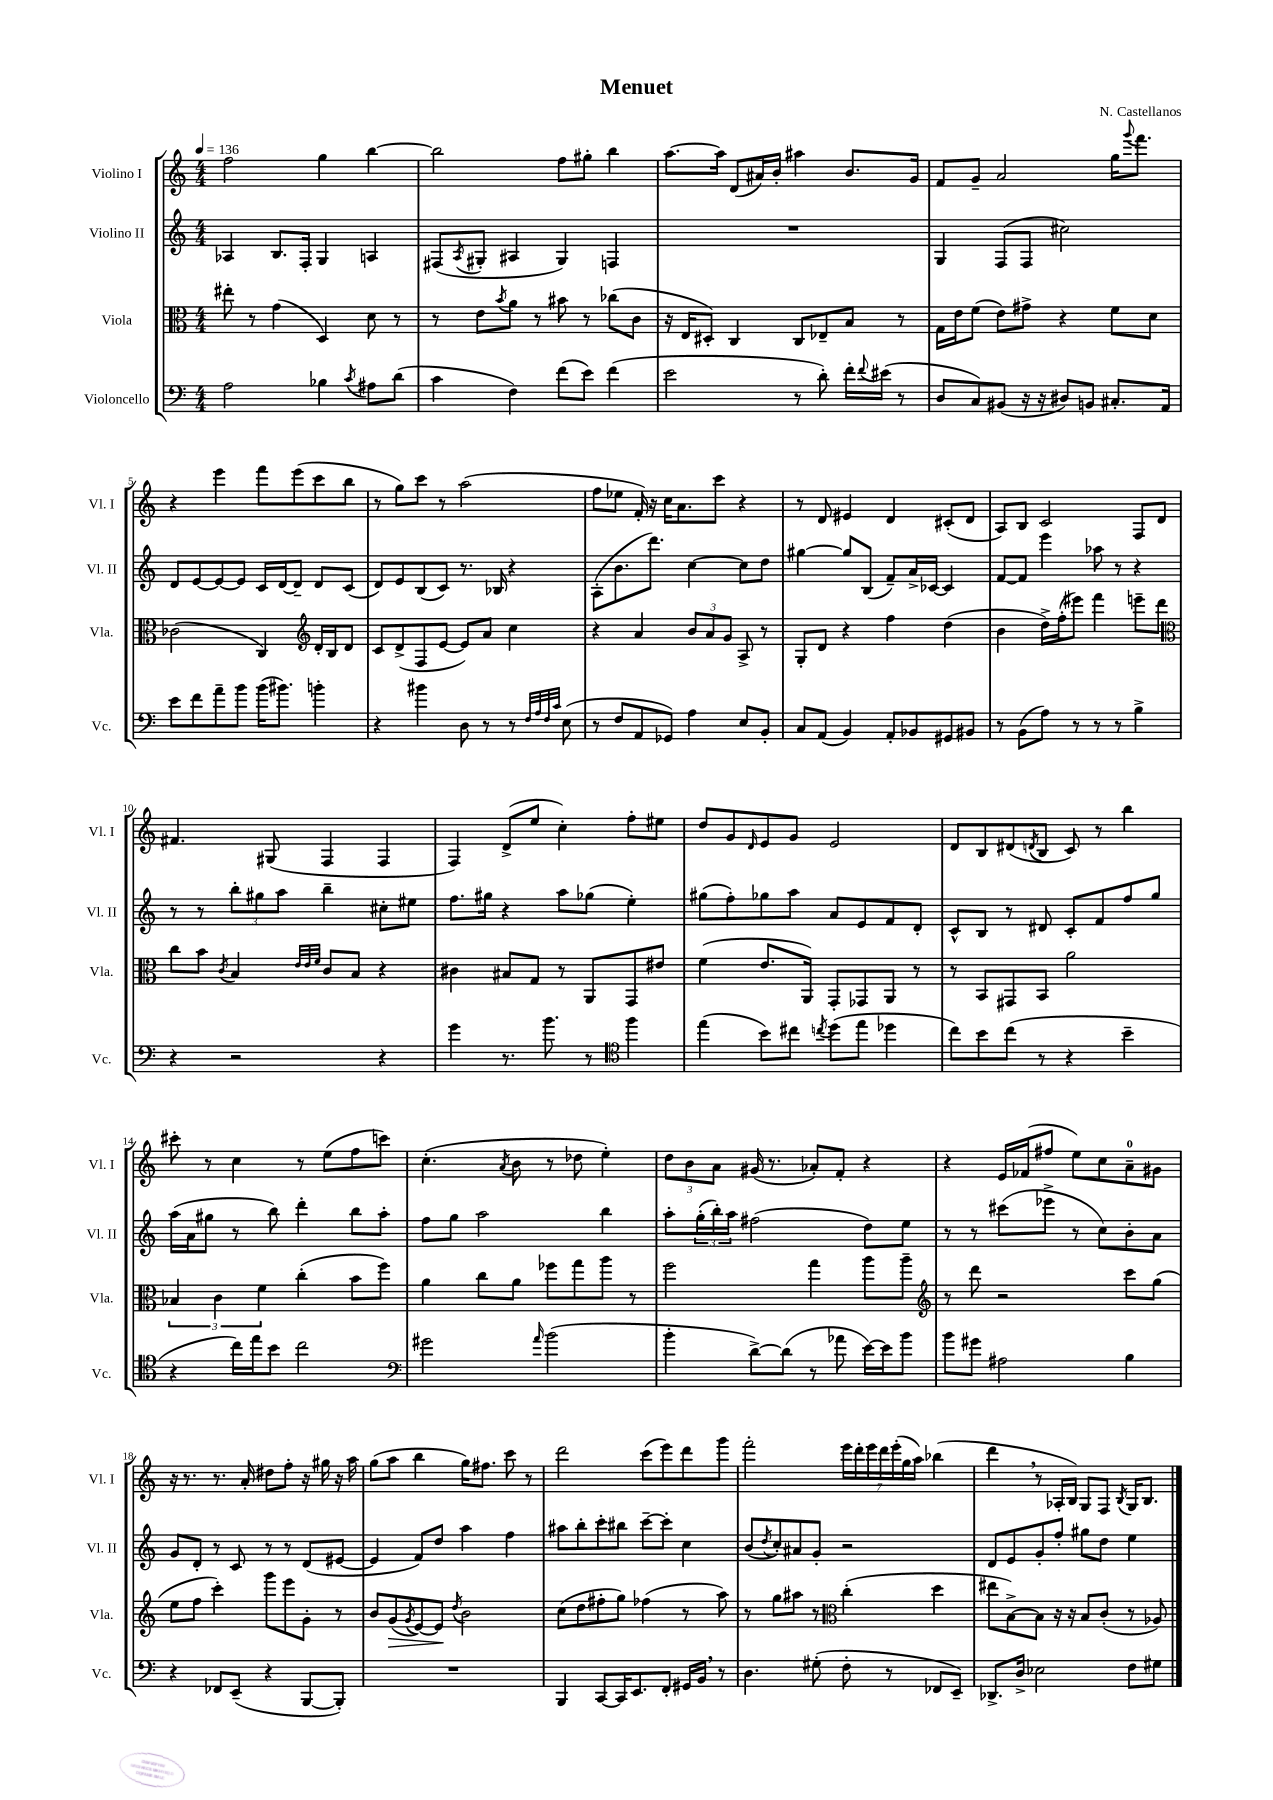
\header { title = "Menuet" composer = "N. Castellanos" }
<<
\new StaffGroup <<
\new Staff = "s0" \with { instrumentName = "Violino I" shortInstrumentName = "Vl. I" } {
    \clef treble \key c \major \numericTimeSignature \time 4/4 \tempo 4 = 136
    f''2 g''4 b''4~ |
    b''2 f''8 gis''8-. b''4 |
    a''8.~ a''16 d'8( ais'16) b'16-. ais''4 b'8. g'16 |
    f'8 g'8-- a'2 g''16 \appoggiatura { g'''8 } f'''8. |
    r4 e'''4 f'''8 e'''8( c'''8 b''8 |
    r8 g''8) c'''8 r8 a''2( |
    f''8 ees''8 f'16-.) r16 c''16 a'8. c'''8 r4 |
    r8 d'8 eis'4 d'4 cis'8-.( d'8 |
    a8) b8 c'2 f8 d'8 |
    fis'4. gis8( f4 f4 |
    f4) d'8->( e''8 c''4-.) f''8-. eis''8 |
    d''8 g'8 \grace { d'16 } e'8 g'8 e'2 |
    d'8 b8 dis'8( \acciaccatura { d'8 } b8 c'8) r8 b''4 |
    cis'''8-. r8 c''4 r8 e''8( f''8 c'''8) |
    c''4.-.( \acciaccatura { a'8 } b'8 r8 des''8 e''4-.) |
    \tuplet 3/2 { d''8 b'8 a'8 } gis'16( r8. aes'8-.) f'8-. r4 |
    r4 e'16 fes'16( fis''8 e''8) c''8 a'8-0-- gis'8 |
    r16 r8. r8. a'16-. dis''8 f''8-. r16 gis''16 r16 a''16 |
    g''8( a''8 b''4 g''16) fis''8. c'''8 r8 |
    d'''2 c'''8( e'''8) d'''8 g'''8 |
    f'''2-. \tuplet 7/4 { e'''16 d'''16-. e'''16 d'''16 e'''16-.( g''16 a''16) } bes''4( |
    d'''4 \breathe r8 aes16-. b16) g8 f8 \acciaccatura { b8 } g16 b8. \bar "|." |
}
\new Staff = "s1" \with { instrumentName = "Violino II" shortInstrumentName = "Vl. II" } {
    \clef treble \key c \major \numericTimeSignature \time 4/4
    aes4 b8. f16-. g4 a4 |
    fis8( \acciaccatura { a8 } gis8-. ais4 gis4) f4 |
    R1 |
    g4 f8( f8 cis''2) |
    d'8 e'8~ e'8~ e'8 c'16 d'16~ d'8-- d'8 c'8( |
    d'8) e'8 b8( c'8) r8. bes16 r4 |
    a8-.( b'8. d'''8.) c''4~ c''8 d''8 |
    gis''4~ gis''8 b8( f'8--) a'16-> ces'16~ ces'4 |
    f'8~ f'8 e'''4 aes''8 r8 r4 |
    r8 r8 \tuplet 3/2 { b''8-. gis''8 a''8 } b''4-- cis''8-. eis''8 |
    f''8. gis''16 r4 a''8 ges''8( e''4-.) |
    gis''8( f''8-.) ges''8 a''8 a'8 e'8 f'8 d'8-. |
    c'8-^ b8 r8 dis'8 c'8-. f'8 f''8 g''8 |
    a''16( a'16 gis''8 r8 b''8) d'''4-. b''8 a''8-. |
    f''8 g''8 a''2 b''4 |
    a''8-. \tuplet 3/2 { g''16-.( b''16-.) a''16 } fis''2( d''8) e''8 |
    r8 r8 cis'''8( ees'''8-> r8 c''8) b'8-. a'8 |
    g'8 d'8-. r8 c'8 r8 r8 d'8( eis'8~ |
    eis'4 f'8) d''8 a''4 f''4 |
    ais''8 b''8-. c'''8-. bis''8 c'''8~-- c'''8-. c''4 |
    b'8( \acciaccatura { d''8 } c''8-.) ais'8 g'8-. r2 |
    d'8 e'8 g'8-. f''8-. gis''8 d''8 e''4 \bar "|." |
}
\new Staff = "s2" \with { instrumentName = "Viola" shortInstrumentName = "Vla." } {
    \clef alto \key c \major \numericTimeSignature \time 4/4
    eis''8-. r8 g'4( d4) d'8 r8 |
    r8 e'8 \acciaccatura { b'8 } a'8 r8 bis'8 r8 ces''8( c'8 |
    r16 e16 dis8-.) c4 c8 ees8-- b8 r8 |
    g16 e'16 f'8( e'8) gis'8-> r4 f'8 d'8 |
    ces'2( c4) \clef treble d'16-. b16 d'8 |
    c'8 d'8->( f8 e'8~ e'8) a'8 c''4 |
    r4 a'4 \tuplet 3/2 { b'8 a'8 g'8 } a8-> r8 |
    g8-. d'8 r4 f''4 d''4( |
    b'4 d''16->) f''16-.( eis'''8) f'''4 e'''8-- d'''8 |
    \clef alto c''8 b'8 \acciaccatura { c'8 } b4 \grace { e'32 e'32 f'32 } c'8 b8 r4 |
    cis'4 bis8 g8 r8 a,8 g,8 eis'8 |
    f'4( e'8. a,16) g,8-. ges,8 a,8 r8 |
    r8 b,8 gis,8 b,8 a'2 |
    \tuplet 3/2 { bes4 c'4 f'4 } c''4-.( b'8 f''8) |
    a'4 c''8 a'8 fes''8 g''8 a''8 r8 |
    f''2 g''4 a''8 a''8-- |
    \clef treble r8 d'''8 r2 c'''8 g''8( |
    e''8 f''8 c'''4-.) g'''8 e'''8 g'8-. r8 |
    b'8 g'8\>( \acciaccatura { g'8 } e'8~) e'8\! \acciaccatura { d''8 } b'2 |
    c''8( d''8 fis''8-. g''8) fes''4( r8 a''8) |
    r8 g''8 ais''8 r8 \clef alto c''4-.( d''4 |
    eis''8 b8~->) b8 r16 r16 b8 c'8-.( r8 aes8) \bar "|." |
}
\new Staff = "s3" \with { instrumentName = "Violoncello" shortInstrumentName = "Vc." } {
    \clef bass \key c \major \numericTimeSignature \time 4/4
    a2 bes4 \acciaccatura { c'8 } ais8 d'8( |
    c'4 f4) f'8( e'8) f'4( |
    e'2 r8 d'8-.) f'16-. \appoggiatura { f'8 } eis'16( r8 |
    d8 c8) bis,8( r16 r16 dis8) b,8 cis8.-. a,16 |
    e'8 f'8 a'8-- b'8 b'16( bis'8.) b'4-. |
    r4 bis'4 d8 r8 r8 \grace { f32 a32 f32 c'32 } e8( |
    r8 f8 a,8 ges,8) a4 e8 b,8-. |
    c8 a,8( b,4) a,8-. bes,8 gis,8 bis,8 |
    r8 b,8( a8) r8 r8 r8 b4-> |
    r4 r2 r4 |
    g'4 r8. b'8. r8 \clef tenor f''4 |
    e''4( b'8) cis''8 \acciaccatura { c''8 } d''8( e''8 des''4 |
    c''8) b'8 c''8( r8 r4 b'4-- |
    r4 c''16) e''16 b'8 c''2 |
    \clef bass gis'2 \grace { a'16 } b'2( |
    b'4-. d'8~->) d'8( r8 aes'8 e'16~) e'16 b'8 |
    b'8 gis'8 ais2 b4 |
    r4 fes,8 e,8--( r4 b,,8~ b,,8-.) |
    R1 |
    b,,4 c,8~ c,16 e,8. f,8-. gis,16 b,16 \breathe r8 |
    d4. gis8-.( f8-. r8 fes,8 e,8--) |
    des,8.-> d16-> ees2 f8 gis8 \bar "|." |
}
>>
>>
